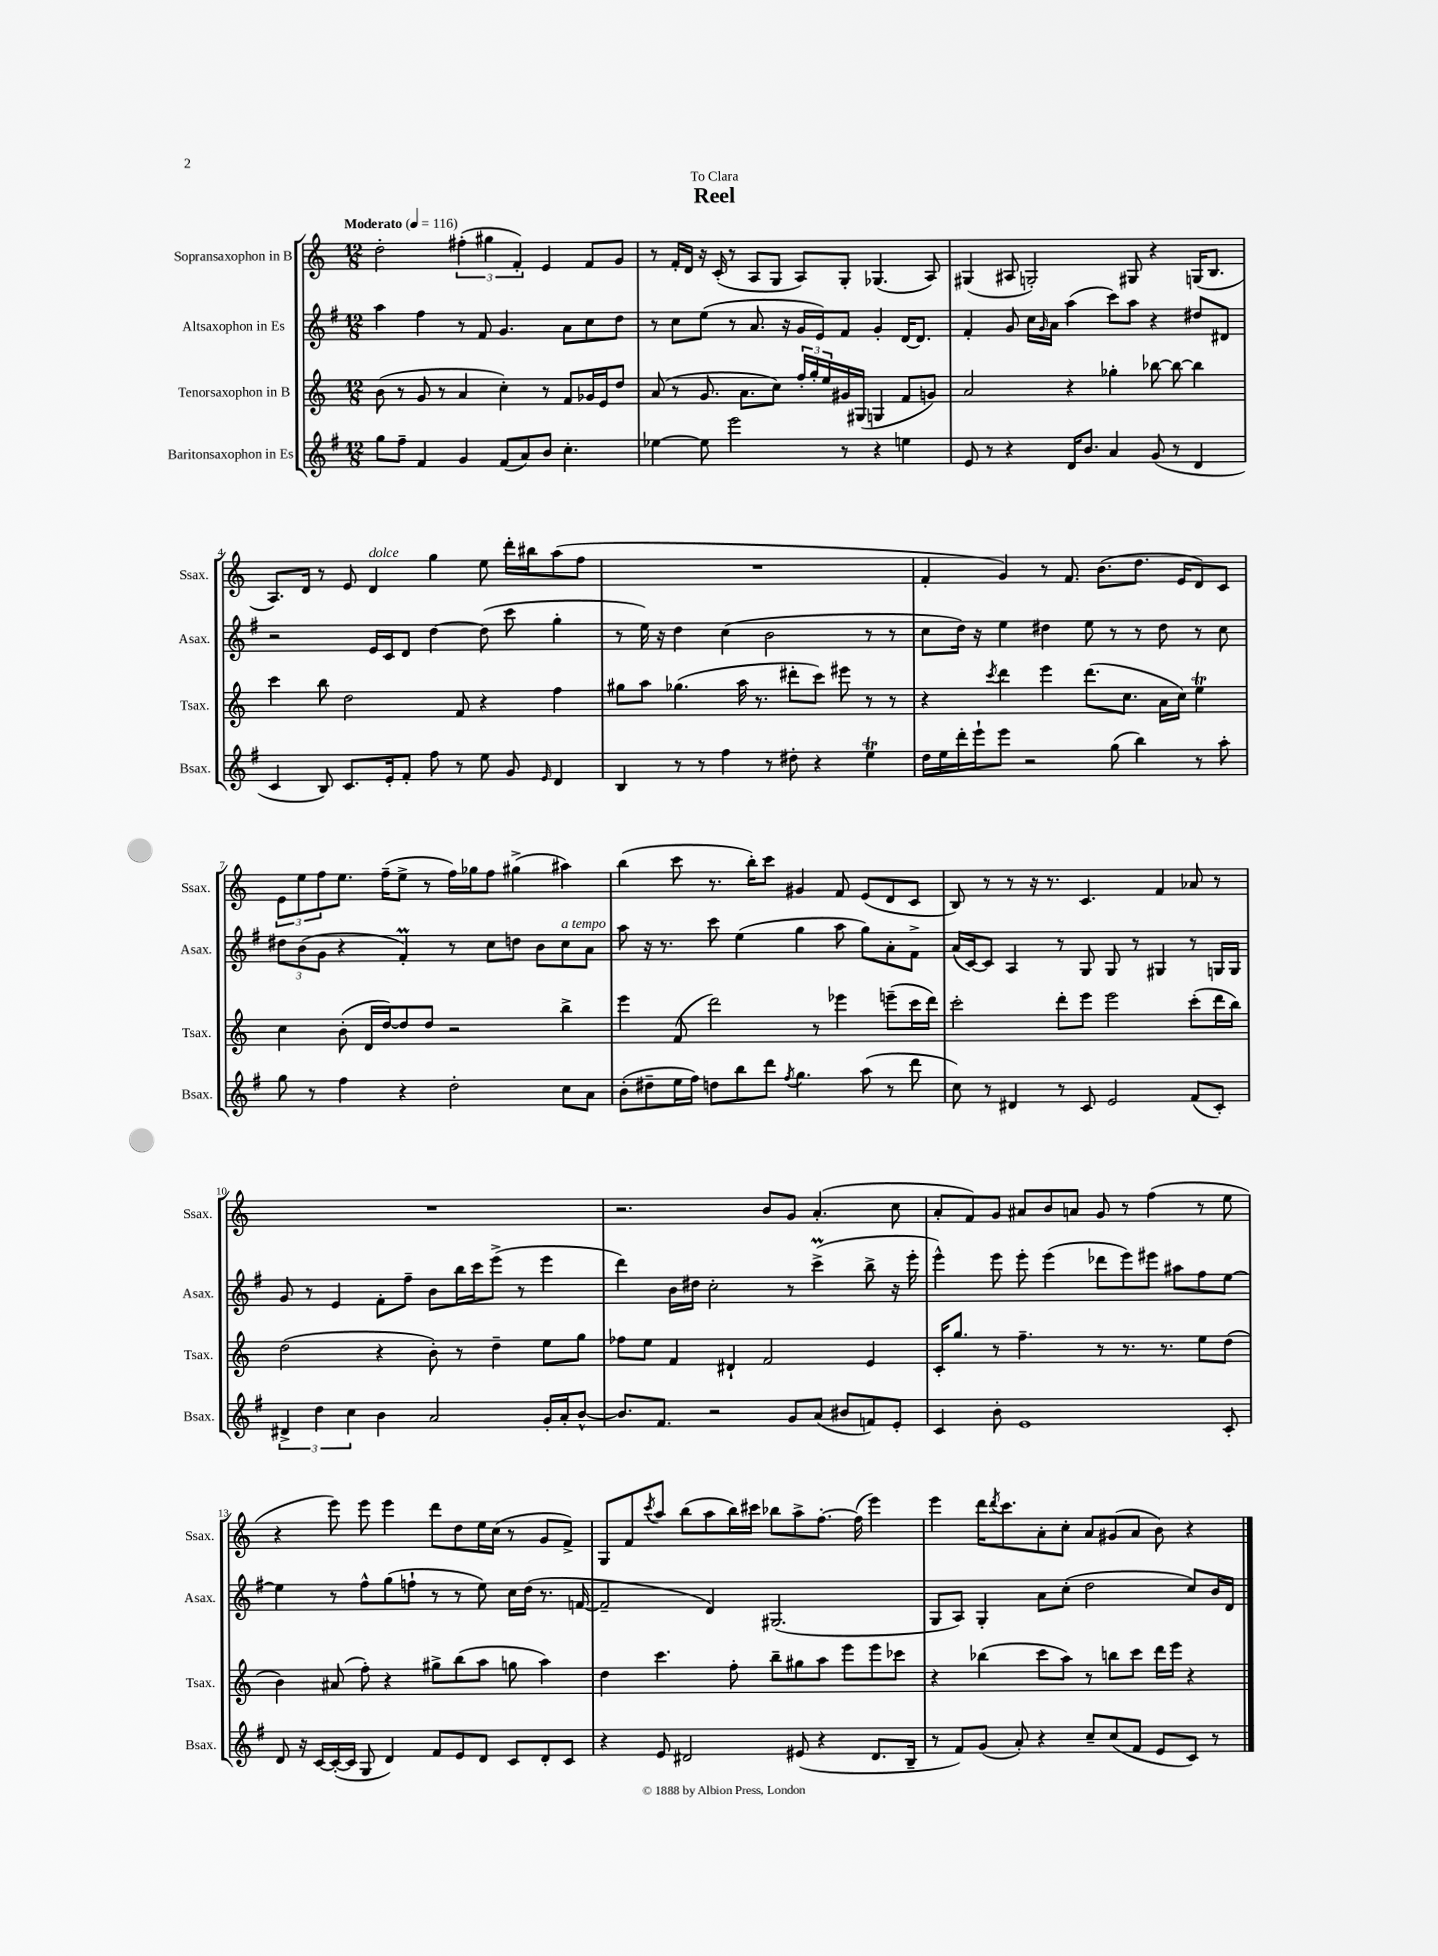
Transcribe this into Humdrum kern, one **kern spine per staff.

**kern	**kern	**kern	**kern
*staff4	*staff3	*staff2	*staff1
*clefG2	*clefG2	*clefG2	*clefG2
*k[f#]	*k[]	*k[f#]	*k[]
*M12/8	*M12/8	*M12/8	*M12/8
*MM116	*MM116	*MM116	*MM116
8gg\L	(8b\	4aa\	2dd'\
8ff#~\J	8r	.	.
4f#/	8g/	4ff#\	.
.	8r	.	.
4g/	4a/	8r	(6ff#'\
.	.	8f#/	.
.	.	.	6gg#\
(8f#/L	4cc'\)	4.g/	.
.	.	.	6f'/)
8a/)	.	.	.
8b/J	8r	.	4e/
4.cc'\	8f/L	8a\L	.
.	16g-/L	8cc\	8f/L
.	16e/J	.	.
.	8dd/J	8dd\J	8g/J
=	=	=	=
[4ee-\	(8a/	8r	8r
.	8r	8cc\L	16f'/LL
.	.	.	16d/JJ
8ee-\]	8.g/	(8ee\J	16r
.	.	.	(16c'/
2eee\	.	8r	8r
.	8.a\L	.	.
.	.	8.a/	8A/L
.	8cc\J)	.	8G/J
.	.	16r	.
.	24ff'/LL	16g/LL	8A/L)
.	24gg'/	.	.
.	.	16e/J)	.
.	24ee/	.	.
8r	16g#/	8f#/J	8G'/J
.	(16G#/JJ	.	.
4r	4G/	4g'/	(4.G-/
4ee\	8f/L	[16d/LK	.
.	.	8.d/]J	.
.	8g/J)	.	8A/)
=	=	=	=
8e/	2a/	4f#'/	(4G#/
8r	.	.	.
4r	.	8g/	8A#/
.	.	16cc\LL	2G'/)
.	.	16qqg/	.
.	.	16a\JJ	.
16d/LK	4r	(4aa\	.
8.b/J	.	.	.
4a/	4gg-'\	8ccc\L)	.
.	.	8aa\J	8G#/
(8g/	[8bb-\	4r	4r
8r	8bb-\_	.	.
4d/	4bb-\]	8dd#/L	(16G/LK
.	.	.	8.B/J
.	.	8d#/J	.
=	=	=	=
4c/	4ccc\	2r	8.A/L)
.	.	.	16d/Jk
8B/)	8bb\	.	8r
8.c/L	2dd\	.	8e/
.	.	16e/LL	4d/
16e'/k	.	16c/J	.
8f#'/J	.	8d/J	.
8ff#\	.	[4dd\	4gg\
8r	8f/	.	.
8ee\	4r	(8dd\]	8ee\
8g/	.	8ccc\	16ddd'\LL
.	.	.	16bb#\J
16qqe/	.	.	.
4d/	4ff\	4gg'\	(8aa\
.	.	.	8ff\J
=	=	=	=
4B/	8gg#\L	8r	1.r
.	8aa\J	16ee\)	.
.	.	16r	.
8r	(4.gg-\	4dd\	.
8r	.	.	.
4ff#\	.	(4cc\	.
.	16aa\	.	.
.	8.r	.	.
8r	.	2b\	.
8dd#'\	8ddd#'\L	.	.
4r	8ccc\J)	.	.
.	8eee#\	.	.
4ee\	8r	8r	.
.	8r	8r	.
=	=	=	=
16dd\LL	4r	8cc\L	4f'/
16ee\	.	.	.
16ddd'\	.	16dd\Jk)	.
16eee`\J	.	16r	.
.	8qccc/	.	.
8eee\J	4ddd\	4ee\	4g/)
2r	.	.	.
.	4eee\	4dd#\	8r
.	.	.	8.f/
.	(8.ddd\L	8ee\	.
.	.	.	(8.b\L
(8gg\	.	8r	.
.	8.cc\J	.	.
4bb\)	.	8r	8.dd\J
.	16a\LL	8dd#\	.
.	16cc\JJ)	.	16e/LK
8r	4ee\	8r	8d/)
8aa'\	.	8cc\	8c/J
=	=	=	=
8gg\	4cc\	12dd#\L	12e\L
.	.	(12b\	12ee\
8r	.	.	.
.	.	12g\J	12ff\
4ff#\	(8b'\	4r	8.ee\J
.	16d/LL	.	.
.	[16dd/J)	.	(16ff~\LK
4r	8dd/]	4f#'/)	8ee^\J
.	8dd/J	.	8r
2dd'\	2r	8r	16ff\LL)
.	.	.	16gg-\J
.	.	8cc\L	8ff\J
.	.	8dd\J	(4gg#^\
.	.	8b\L	.
8cc\L	4bb^\	8cc\	4aa#\)
8a\J	.	8a\J	.
=	=	=	=
(8b'\L	4eee\	8aa\	(4bb\
8dd#~\	.	16r	.
.	.	8.r	.
16ee\L	(8f/	.	8ccc\
16ff#\JJ)	.	.	.
8dd\L	2ddd\)	8ccc\	8.r
8bb\	.	(4ee\	.
.	.	.	16bb'\LK)
8ddd\J	.	.	8ccc\J
8qff#/	.	.	.
4.gg\	.	4gg\	4g#/
.	8r	.	.
.	4eee-\	8aa\	8f/
(8aa\	.	8gg\L)	(8e/L
8r	(8eee~\L	8a'\	8d/
8ddd\	16ccc\L	8f#^\J	8c/J
.	16ddd\JJ)	.	.
=	=	=	=
8cc\)	2ccc'\	(16a/LL	8B/)
.	.	[16c/J)	.
8r	.	8c/]J	8r
4d#/	.	4A/	8r
.	.	.	16r
.	.	.	8.r
8r	8ddd'\L	8r	.
8c/	8eee\J	8G/	4.c/
2e/	2eee\	8G/	.
.	.	8r	.
.	.	4G#/	4f/
(8f#/L	(8ccc'\L	8r	8a-/
8c'/J)	16ddd\L	16G/LL	8r
.	16bb\JJ)	16G/JJ	.
=	=	=	=
6d#^/	(2dd\	8g/	1.r
.	.	8r	.
6dd\	.	.	.
.	.	4e/	.
6cc\	.	.	.
4b\	4r	8f#'\L	.
.	.	8ff#~\J	.
2a/	8b'\)	8b\L	.
.	8r	16bb\L	.
.	.	16ccc\J	.
.	4dd~\	(8eee^\J	.
.	.	8r	.
16g'/LL	8ee\L	4eee\	.
16a'/J	.	.	.
[8b^^/J	8gg\J	.	.
=	=	=	=
8.b/]L	8ff-\L	4ddd\)	2.r
.	8ee\J	.	.
8.f#/J	.	.	.
.	4f/	16b\LL	.
.	.	16dd#\JJ	.
2r	.	2cc'\	.
.	4d#`/	.	.
.	2f/	.	8b/L
8g/L	.	8r	8g/J
(8a/J	.	(4ccc^\	(4.a'/
8b#/L	.	.	.
8f/)	4e/	8bb^\	.
8e'/J	.	16r	8cc\
.	.	16eee'\	.
=	=	=	=
4c/	16c'/LK	4eee^^\)	8a'/L
.	8.gg/J	.	.
.	.	.	8f/)
8b'\	8r	8eee\	8g/J
1e	4.ff~\	8eee'\	8a#/L
.	.	(4eee\	8b/
.	.	.	8a/J
.	8r	8ddd-\L	8g/
.	8.r	8eee\)	8r
.	.	8eee#\J	(4ff\
.	8.r	.	.
.	.	8aa#\L	.
.	8ee\L	8ff#\	8r
8c'/	(8dd\J	[8ee\J	8ee\
=	=	=	=
8d/	4b\)	4ee\]	4r
16r	.	.	.
[16c/LL	.	.	.
(16c'/_	(8a#/	8r	8eee\)
16c/]JJ	.	.	.
8G/	8ff'\)	8ff#^^\L	8eee\
4d/)	4r	(8gg\	4eee\
.	.	8ff`\J	.
8f#/L	8gg#^\L	8r	8ddd\L
8e/	(8bb\	8r	8dd\
8d/J	8aa\J	8ee\)	16ee\L
.	.	.	(16cc\JJ
8c/L	8gg\	16cc\LL	8r
.	.	(16dd\JJ	.
8d'/	4aa\)	8.r	8g/L
8c/J	.	.	8f^/J)
.	.	[16f/	.
=	=	=	=
4r	4dd\	2f~/]	8G/L
.	.	.	8f/
.	.	.	8qccc/
8e/	4.ccc\	.	8aa/J
2d#/	.	.	(8bb\L
.	.	4d/)	8aa\
.	8ff'\	.	16bb\L)
.	.	.	16ccc#\JJ
.	8bb~\L	(2.G#/	8bb-\L
(8e#/	8gg#\	.	8aa^\
4r	8aa\J	.	[8.ff'\J
.	8eee\L	.	.
.	.	.	(16ff\]
8.d#/L	8eee\	.	4eee\)
.	8ccc-\J	.	.
16B~/Jk	.	.	.
=	=	=	=
8r	4r	8G/L	4eee\
8f#/L)	.	8A/J)	.
(8g/J	(4bb-\	4G'/	16ddd\LK
.	.	.	8qddd/
.	.	.	8.ccc\
8a'/)	.	.	.
4r	8ccc\L	8a\L	8a'\
.	8aa\J)	(8cc'\J	8cc'\J
8cc~/L	8r	2dd\	8a/L
(8cc/	8bb\L	.	(8g#/
8f#/J	8ccc\J	.	8a/J
8e/L	16ddd\LL	.	8b\)
.	16eee\JJ	.	.
8c/J)	4r	8cc/L)	4r
8r	.	16b/L	.
.	.	16d/JJ	.
==	==	==	==
*-	*-	*-	*-
